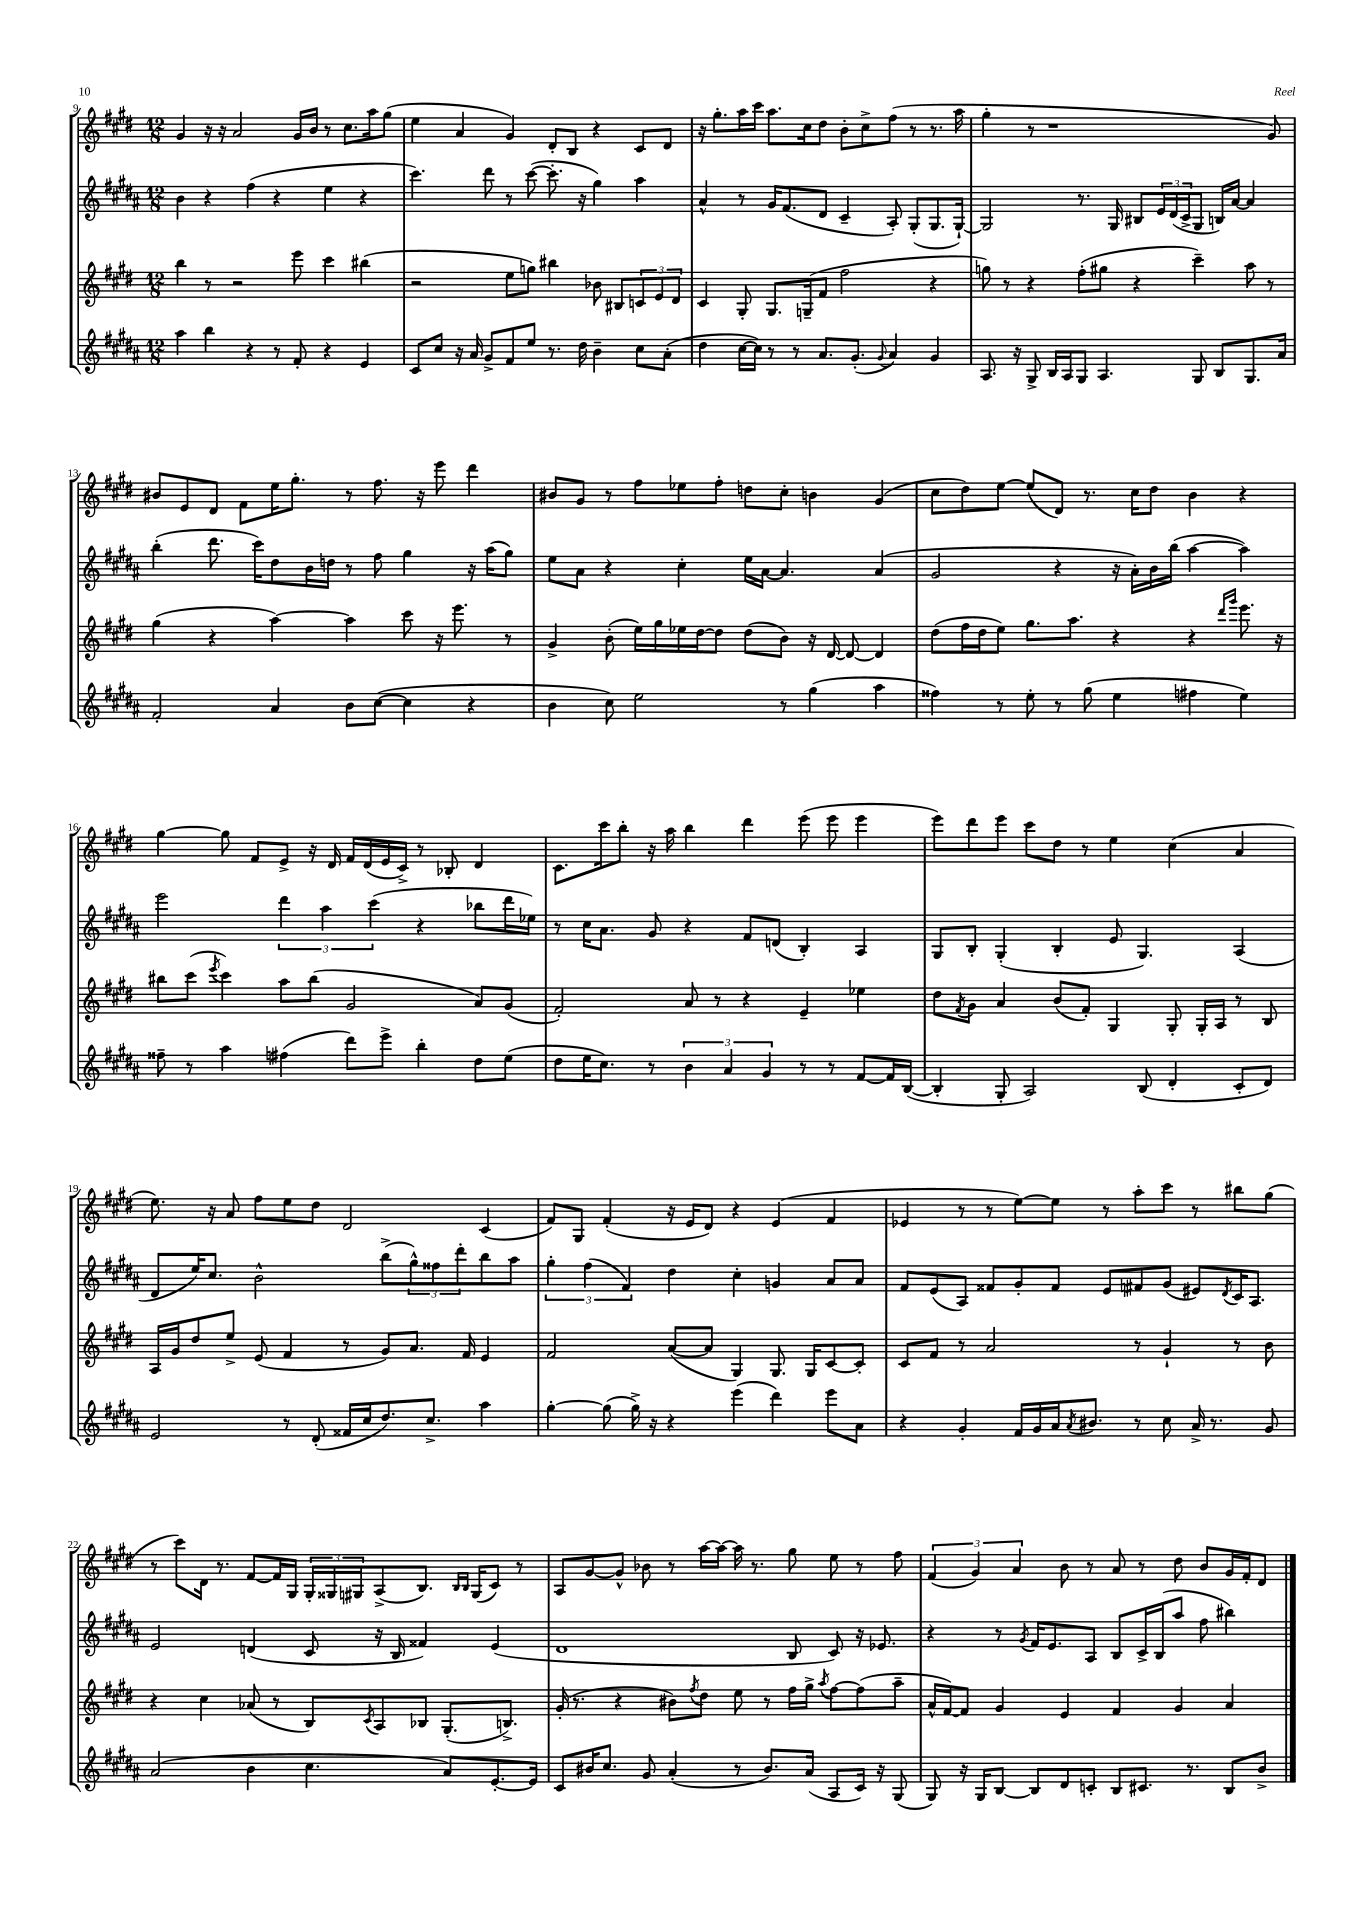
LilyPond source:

<<
\new StaffGroup <<
\new Staff = "s0" {
    \clef treble \key e \major \numericTimeSignature \time 12/8
    gis'4 r16 r16 a'2 gis'16 b'16 r8 cis''8. a''16 gis''8( |
    e''4 a'4 gis'4) dis'8-. b8 r4 cis'8 dis'8 |
    r16 gis''8.-. a''16 cis'''16 a''8. cis''16 dis''8 b'8-. cis''8-> fis''8( r8 r8. a''16 |
    gis''4-. r8 r1 gis'8) |
    bis'8 e'8 dis'8 fis'8 e''16 gis''8.-. r8 fis''8. r16 e'''8 dis'''4 |
    bis'8 gis'8 r8 fis''8 ees''8 fis''8-. d''8 cis''8-. b'4 gis'4( |
    cis''8 dis''8) e''8~ e''8( dis'8) r8. cis''16 dis''8 b'4 r4 |
    gis''4~ gis''8 fis'8 e'8-> r16 dis'16 fis'16 dis'16( e'16 cis'16->) r8 bes8-. dis'4 |
    cis'8. cis'''16 b''8-. r16 a''16 b''4 dis'''4 e'''8( e'''8 e'''4 |
    e'''8) dis'''8 e'''8 cis'''8 dis''8 r8 e''4 cis''4( a'4 |
    e''8.) r16 a'8 fis''8 e''8 dis''8 dis'2 cis'4( |
    fis'8) gis8 fis'4-.( r16 e'16 dis'8) r4 e'4( fis'4 |
    ees'4 r8 r8 e''8~) e''8 r8 a''8-. cis'''8 r8 bis''8 gis''8( |
    r8 cis'''8) dis'16 r8. fis'8~ fis'16 gis16 \tuplet 3/2 { gis16-. gisis16 gis16 } a8->( b8.) \grace { b16 b16 } gis16( cis'8) r8 |
    a8 gis'8~ gis'8-^ bes'8 r8 a''16~ a''16~ a''16 r8. gis''8 e''8 r8 fis''8 |
    \tuplet 3/2 { fis'4( gis'4) a'4 } b'8 r8 a'8 r8 dis''8 b'8 gis'16 fis'16-. dis'8 \bar "|." |
}
\new Staff = "s1" {
    \clef treble \key b \major \numericTimeSignature \time 12/8
    b'4 r4 fis''4( r4 e''4 r4 |
    cis'''4.) dis'''8 r8 cis'''8~( cis'''8.-. r16 gis''4) ais''4 |
    ais'4-^ r8 gis'16 fis'8.( dis'8 cis'4-- ais8-.) gis8-.( gis8. gis16~-!) |
    gis2 r8. gis16 bis8 \tuplet 3/2 { e'16 dis'16( cis'16-> } gis8 b16) ais'16~ ais'4 |
    b''4-.( dis'''8. cis'''16) dis''8 b'16 d''16 r8 fis''8 gis''4 r16 ais''16( gis''8) |
    e''8 ais'8 r4 cis''4-. e''16 ais'16~ ais'4. ais'4( |
    gis'2 r4 r16 ais'16-.) b'16 b''16( ais''4~ ais''4) |
    e'''2 \tuplet 3/2 { dis'''4 ais''4 cis'''4( } r4 bes''8 dis'''16 ees''16) |
    r8 cis''16 ais'8. gis'8 r4 fis'8 d'8( b4-.) ais4 |
    gis8 b8-. gis4-.( b4-. e'8 gis4.) ais4( |
    dis'8 e''16) cis''8. b'2-^ b''8->( \tuplet 3/2 { gis''8-^) fisis''8 dis'''8-. } b''8 ais''8 |
    \tuplet 3/2 { gis''4-. fis''4( fis'4) } dis''4 cis''4-. g'4 ais'8 ais'8 |
    fis'8 e'8( ais8) fisis'8 gis'8-. fisis'8 e'8 fis'8 gis'8( eis'8) \acciaccatura { dis'8 } cis'16 ais8. |
    e'2 d'4( cis'8 r16 b16 fisis'4) e'4( |
    dis'1 b8 cis'8) r16 ees'8. |
    r4 r8 \acciaccatura { gis'8 } fis'16 e'8. ais8 b8 cis'16-> b16( ais''8 fis''8 bis''4) \bar "|." |
}
\new Staff = "s2" {
    \clef treble \key e \major \numericTimeSignature \time 12/8
    b''4 r8 r2 e'''8 cis'''4 bis''4( |
    r2 e''8 g''8) bis''4 bes'8 bis8 \tuplet 3/2 { c'8 e'8 dis'8 } |
    cis'4 gis8-. gis8. g16--( fis'8 fis''2 r4 |
    g''8) r8 r4 fis''8-.( gis''8 r4 cis'''4--) a''8 r8 |
    gis''4( r4 a''4~) a''4 cis'''8 r16 e'''8. r8 |
    gis'4-> b'8-.( e''16) gis''16 ees''16 dis''16~ dis''8 dis''8( b'8) r16 dis'16~ dis'8~ dis'4 |
    dis''8( fis''16 dis''16 e''8) gis''8. a''8. r4 r4 \grace { dis'''16 gis'''16 } e'''8. r16 |
    bis''8 cis'''8( \acciaccatura { e'''8 } cis'''4) a''8 bis''8( gis'2 a'8) gis'8( |
    fis'2-.) a'8 r8 r4 e'4-- ees''4 |
    dis''8 \acciaccatura { fis'8 } gis'8 a'4 b'8( fis'8-.) gis4 gis8-. gis16-. a16 r8 b8 |
    a16 gis'16 dis''8 e''8-> e'8( fis'4 r8 gis'8) a'8. fis'16 e'4 |
    fis'2 a'8~( a'8 gis4) gis8. gis16 cis'8~ cis'8-. |
    cis'8 fis'8 r8 a'2 r8 gis'4-! r8 b'8 |
    r4 cis''4 aes'8( r8 b8) \acciaccatura { cis'8 } a8 bes8 gis8.-.( b8.->) |
    gis'16-.( r8. r4 bis'8) \acciaccatura { fis''8 } dis''8 e''8 r8 fis''16 gis''16-> \acciaccatura { a''8 } fis''8~ fis''8( a''8-- |
    a'16-^ fis'16~) fis'8 gis'4 e'4 fis'4 gis'4 a'4 \bar "|." |
}
\new Staff = "s3" {
    \clef treble \key b \major \numericTimeSignature \time 12/8
    ais''4 b''4 r4 r8 fis'8-. r4 e'4 |
    cis'8 cis''8 r16 ais'16 gis'8-> fis'8 e''8 r8. dis''16 b'4-- cis''8 ais'8-.( |
    dis''4 cis''16~ cis''16) r8 r8 ais'8. gis'8.-.( \appoggiatura { gis'8 } ais'4) gis'4 |
    ais8. r16 gis8-> b16 ais16 gis8 ais4. gis8 b8 gis8. ais'16 |
    fis'2-. ais'4 b'8 cis''8~( cis''4 r4 |
    b'4 cis''8) e''2 r8 gis''4( ais''4 |
    fisis''4) r8 e''8-. r8 gis''8( e''4 fis''4 e''4) |
    fisis''8-- r8 ais''4 fis''4( dis'''8) e'''8-> b''4-. dis''8 e''8( |
    dis''8 e''16 cis''8.) r8 \tuplet 3/2 { b'4 ais'4 gis'4 } r8 r8 fis'8~ fis'16 b16~( |
    b4-. gis8-. ais2) b8( dis'4-. cis'8-. dis'8) |
    e'2 r8 dis'8-.( fisis'16 cis''16 dis''8.) cis''8.-> ais''4 |
    gis''4~-. gis''8( gis''16->) r16 r4 e'''4( dis'''4) e'''8 ais'8 |
    r4 gis'4-. fis'16 gis'16 ais'16 \acciaccatura { ais'8 } bis'8. r8 cis''8 ais'16-> r8. gis'8 |
    ais'2( b'4 cis''4. ais'8) e'8.~-. e'16 |
    cis'8 bis'16 cis''8. gis'8 ais'4-.( r8 bis'8.) ais'16( ais8 cis'16) r16 gis8( |
    gis8) r16 gis16 b8~ b8 dis'8 c'8-. b8 cis'8. r8. b8 b'8-> \bar "|." |
}
>>
>>
\layout { \context { \Score currentBarNumber = #9 } }
